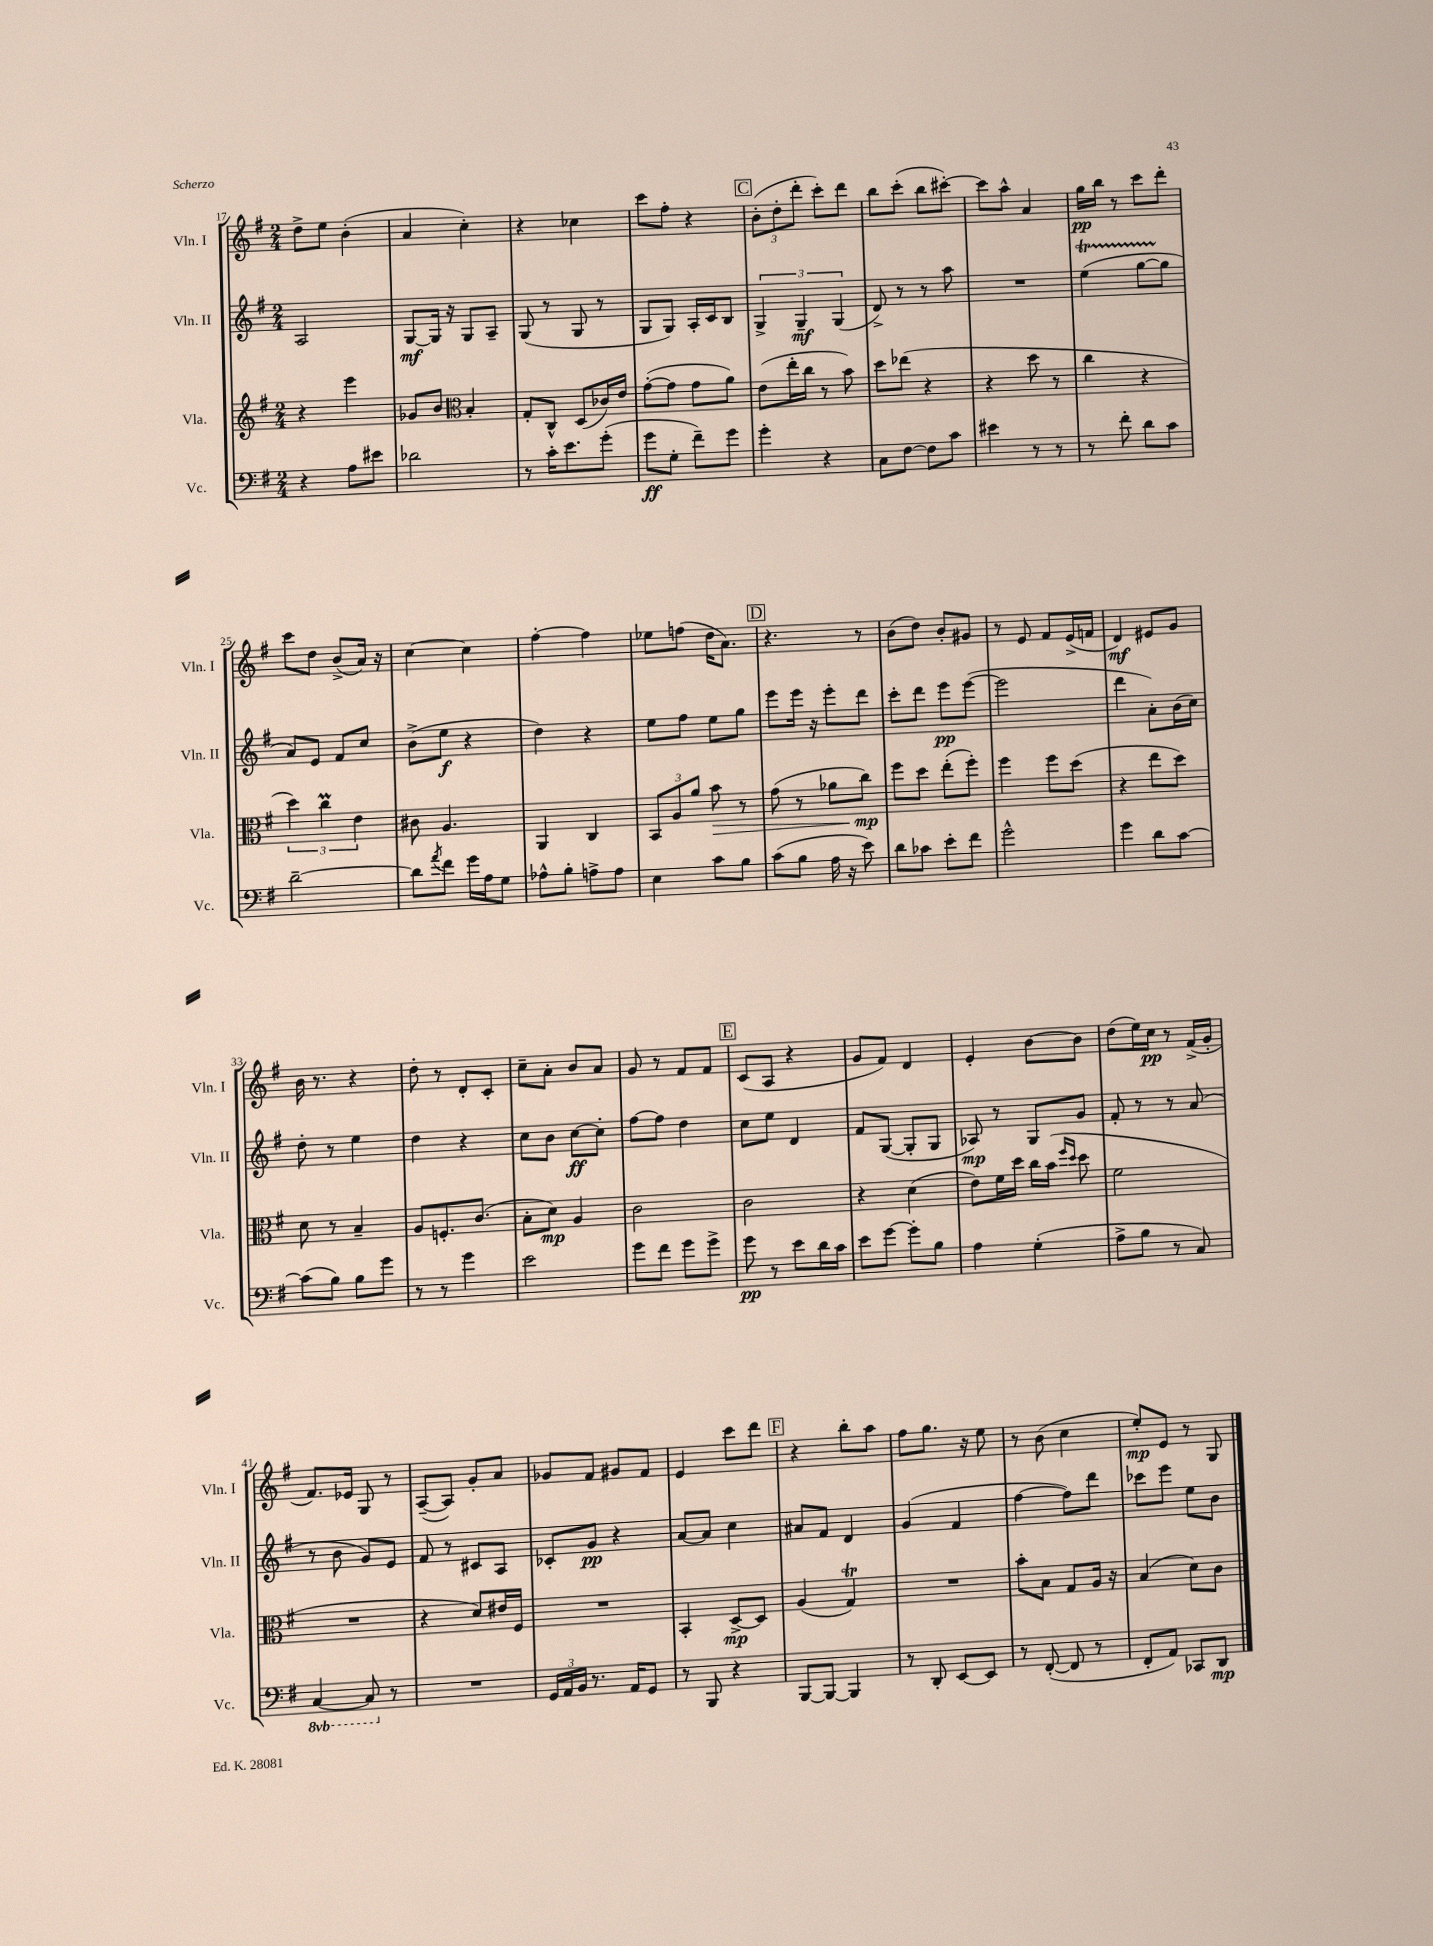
<<
\new StaffGroup <<
\new Staff = "s0" \with { instrumentName = "Vln. I" shortInstrumentName = "Vln. I" } {
    \clef treble \key g \major \numericTimeSignature \time 2/4
    d''8-> e''8 b'4-.( |
    a'4 c''4-.) |
    r4 ces''4 |
    c'''8 fis''8-. r4 |
    \mark \markup { \box "C" } \tuplet 3/2 { b'8-.( d''8-. d'''8-. } c'''8-.) d'''8 |
    b''8 c'''8-.( b''8 cis'''8~-.) |
    cis'''8 a''8-^ a'4 |
    g''16\pp b''16 r8 c'''8 d'''8-. |
    c'''8 d''8 b'8->( a'16) r16 |
    c''4~ c''4 |
    fis''4~-. fis''4 |
    ees''8 f''8( d''16 a'8.) |
    \mark \markup { \box "D" } r4. r8 |
    b'8( d''8) b'8-. gis'8 |
    r8 e'8 fis'8 e'16->( f'16 |
    d'4\mf) eis'8 g'8 |
    b'16 r8. r4 |
    d''8-. r8 d'8-. c'8-. |
    c''8-- a'8-. b'8 a'8 |
    g'8 r8 fis'8 fis'8 |
    \mark \markup { \box "E" } c'8( a8 r4 |
    g'8 fis'8) d'4 |
    e'4-. b'8~ b'8 |
    d''8( e''16) c''16\pp r8 fis'16->( g'16-. |
    fis'8.) ees'16 g8 r8 |
    a8~--( a8) g'8-. a'8 |
    ges'8 fis'8 gis'8 fis'8 |
    e'4 c'''8 d'''8 |
    \mark \markup { \box "F" } r4 b''8-. a''8 |
    fis''8 g''8. r16 e''8 |
    r8 b'8( c''4 |
    e''8-.\mp) e'8 r8 g8 \bar "|." |
}
\new Staff = "s1" \with { instrumentName = "Vln. II" shortInstrumentName = "Vln. II" } {
    \clef treble \key g \major \numericTimeSignature \time 2/4
    a2 |
    g8~\mf g16 r16 g8 a8-- |
    g8( r8 g8 r8 |
    g8 g8) a16-. c'16 b8 |
    \mark \markup { \box "C" } \tuplet 3/2 { g4-> g4--\mf g4( } |
    d'8->) r8 r8 a''8 |
    R2 |
    e''4\startTrillSpan( g''8~ g''8\stopTrillSpan |
    a'8) e'8 fis'8 c''8 |
    b'8->( e''8\f r4 |
    d''4) r4 |
    e''8 fis''8 e''8 g''8 |
    \mark \markup { \box "D" } e'''8 e'''16 r16 e'''8-. d'''8 |
    c'''8-. d'''8 e'''8\pp e'''8~( |
    e'''2 |
    d'''4 a'8-.) b'16( c''16) |
    d''8-. r8 e''4 |
    d''4 r4 |
    c''8 b'8 c''8~\ff c''8-. |
    fis''8~ fis''8 d''4 |
    \mark \markup { \box "E" } c''8 e''8 d'4 |
    fis'8 g8~( g8-. g8 |
    aes8\mp) r8 g8 g'8 |
    fis'8-. r8 r8 a'8( |
    r8 b'8 g'8) e'8 |
    fis'8 r8 cis'8 a8 |
    ces'8-. g'8\pp r4 |
    a'8~ a'8 c''4 |
    \mark \markup { \box "F" } ais'8 fis'8 d'4 |
    g'4( fis'4 |
    fis''4~ fis''8) d'''8 |
    ces'''8 e'''8 e''8 b'8 \bar "|." |
}
\new Staff = "s2" \with { instrumentName = "Vla." shortInstrumentName = "Vla." } {
    \clef treble \key g \major \numericTimeSignature \time 2/4
    r4 e'''4 |
    ges'8 b'8 \clef alto b4-. |
    g8-. c8-^ d8( ces'16) e'16 |
    g'8~-.( g'8 g'8 a'8) |
    \mark \markup { \box "C" } e'8( e''16-. c''16 r8 b'8) |
    d''8 ees''8( r4 |
    r4 d''8 r8 |
    c''4 r4 |
    \tuplet 3/2 { d''4) c''4\prall e'4 } |
    cis'8 a4. |
    a,4 c4 |
    \tuplet 3/2 { b,8 a8 a'8 } b'8\> r8 |
    \mark \markup { \box "D" } g'8( r8 aes'8 c''8\mp\!) |
    fis''8 d''8 e''8-.( fis''8-.) |
    fis''4 fis''8 d''8( |
    r4 e''8 d''8) |
    d'8 r8 b4-- |
    a8 f8.-. c'8.( |
    b8-. d'8\mp) a4 |
    c'2 |
    \mark \markup { \box "E" } c'2 |
    r4 d'4( |
    e'8) fis'16 d''16 c''16 b'16( \grace { fis''16 d''16 } d''8 |
    fis'2 |
    R2 |
    r4 d'8) eis'16 fis16 |
    R2 |
    b,4-. d8~->\mp d8 |
    \mark \markup { \box "F" } a4( g4\trill) |
    R2 |
    b'8-. b8 g8 a16 r16 |
    b4( d'8) c'8 \bar "|." |
}
\new Staff = "s3" \with { instrumentName = "Vc." shortInstrumentName = "Vc." } {
    \clef bass \key g \major \numericTimeSignature \time 2/4 \set Staff.ottavationMarkups = #ottavation-simple-ordinals
    r4 a8 eis'8 |
    des'2 |
    r8 c'16-. e'8. g'8-.( |
    g'8\ff g8-. fis'8--) g'8 |
    \mark \markup { \box "C" } g'4-. r4 |
    c8 fis8~ fis8 c'8 |
    eis'4 r8 r8 |
    r8 fis'8-. d'8 c'8 |
    d'2~-- |
    d'8 \acciaccatura { a'8 } fis'8 g'16 a16 g8 |
    aes8-^ b8-. a8-> a8 |
    e4 c'8 b8 |
    \mark \markup { \box "D" } c'8( b8 a16 r16 e'8) |
    d'8 ces'8 e'8-. fis'8 |
    g'2-^ |
    g'4 d'8 c'8~ |
    c'8( b8) b8 g'8 |
    r8 r8 g'4 |
    e'2 |
    g'8 fis'8 g'8 g'8-> |
    \mark \markup { \box "E" } g'8\pp r8 e'8 d'16 c'16 |
    e'8 g'8~ g'8-. b8 |
    a4 g4-.( |
    a8-> b8 r8 c8) |
    \ottava #-1 c,4~ c,8 \ottava #0 r8 |
    R2 |
    \tuplet 3/2 { g,16 a,16 b,16 } r8. a,16 g,8 |
    r8 b,,8 r4 |
    \mark \markup { \box "F" } b,,8~ b,,8~ b,,4 |
    r8 d,8-. e,8~ e,8 |
    r8 fis,8~-.( fis,8 r8 |
    fis,8-. a,8) ces,8 d,8\mp \bar "|." |
}
>>
>>
\layout { \context { \Score currentBarNumber = #17 } }
